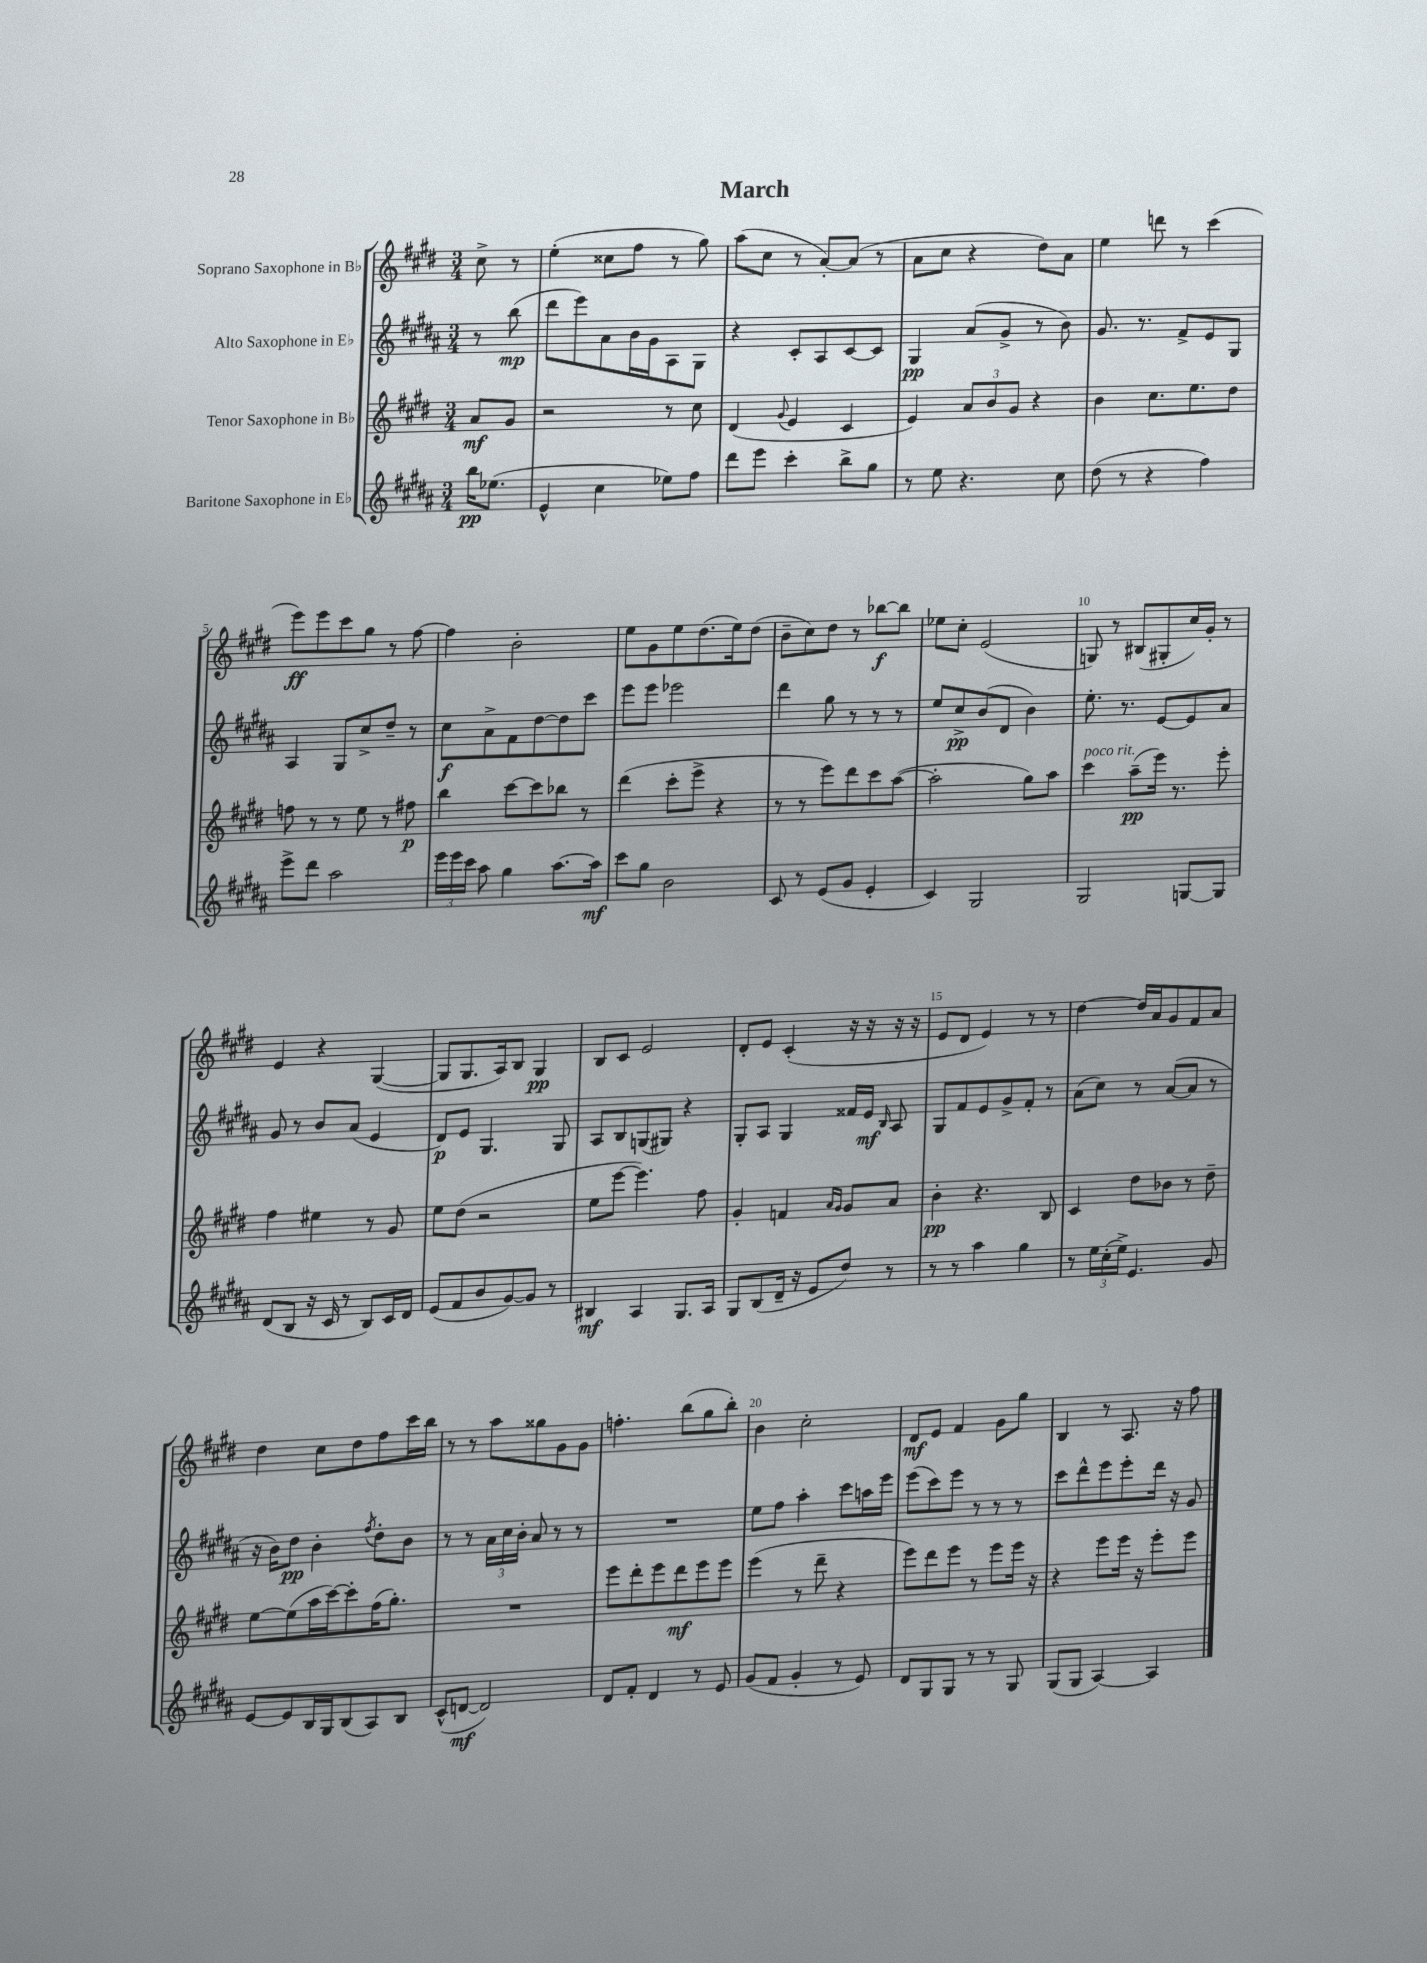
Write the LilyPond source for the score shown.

\header { title = "March" }
<<
\new StaffGroup <<
\new Staff = "s0" \with { instrumentName = "Soprano Saxophone in Bb" } {
    \clef treble \key e \major \numericTimeSignature \time 3/4 \partial 4
    \autoBeamOff cis''8-> r8 |
    e''4-.( cisis''8[ fis''8] r8 gis''8) |
    a''8[( cis''8] r8 a'8[~-.) a'8]( r8 |
    a'8[ cis''8] r4 dis''8[) a'8] |
    e''4 d'''8 r8 cis'''4( |
    e'''8[\ff) e'''8 cis'''8 gis''8] r8 fis''8~ |
    fis''4 b'2-. |
    e''8[ gis'8 e''8 dis''8.( e''16) dis''8]( |
    b'8[-- cis''8) dis''8] r8 bes''8[~\f bes''8] |
    ees''8[ cis''8]-. e'2( |
    g8) r8 bis8[( gis8-. cis''16) gis'16]-. r8 |
    e'4 r4 gis4~( |
    gis8[ gis8. a16) b8] gis4\pp |
    b8[ cis'8] e'2 |
    dis'8[-. e'8] cis'4-.( r16 r16 r16 r16 |
    e'8[ dis'8] e'4) r8 r8 |
    dis''4~ dis''16[ a'16 gis'8 fis'8 a'8] |
    dis''4 cis''8[ dis''8 fis''8 cis'''16 b''16] |
    r8 r8 a''8[ gisis''8 gis'8 gis'8] |
    f''4.-. b''8[( gis''8 b''8]-.) |
    b'4 cis''2-. |
    dis'8[\mf e'8] fis'4 gis'8[ gis''8] |
    b4 r8 a8. r16 fis''8 \bar "|." |
}
\new Staff = "s1" \with { instrumentName = "Alto Saxophone in Eb" } {
    \clef treble \key b \major \numericTimeSignature \time 3/4 \partial 4
    \autoBeamOff r8 b''8\mp( |
    dis'''8[ e'''8) ais'8 b'16 gis'16 ais8 gis8] |
    r4 cis'8[-. ais8 cis'8~ cis'8] |
    gis4\pp ais'8[( gis'8]-> r8 b'8) |
    gis'8. r8. fis'8[-> e'8 gis8] |
    ais4 gis8[ cis''8-> dis''8]-- r8 |
    cis''8[\f ais'8-> fis'8 dis''8~ dis''8 cis'''8] |
    e'''8[ e'''8] ees'''2 |
    dis'''4 gis''8 r8 r8 r8 |
    e''8[ cis''8->\pp b'8( dis'8] b'4) |
    e''8.-. r8. e'8[~ e'8 ais'8] |
    gis'8 r8 b'8[ ais'8]( e'4 |
    dis'8[\p) e'8] gis4. gis8 |
    ais8[ b8 g8( gis8]) r4 |
    gis8[-. ais8] gis4 fisis'16[ e'16]\mf \grace { b16 } ais8 |
    gis8[ fis'8 e'8 gis'8-> fis'8]-. r8 |
    ais'8[( cis''8]) r8 ais'8[~( ais'8] r8 |
    r16 b'16[) dis''8]\pp b'4-. \acciaccatura { fis''8 } dis''8[-. b'8] |
    r8 r8 \tuplet 3/2 { ais'16[ cis''16 b'16]-. } ais'8 r8 r8 |
    R2. |
    e''8[ fis''8] ais''4-. cis'''8[ a''16 e'''16] |
    e'''8[( cis'''8) e'''8] r8 r8 r8 |
    cis'''8[ dis'''8-^ e'''8 e'''8-. dis'''16] r16 gis'8 \bar "|." |
}
\new Staff = "s2" \with { instrumentName = "Tenor Saxophone in Bb" } {
    \clef treble \key e \major \numericTimeSignature \time 3/4 \partial 4
    \autoBeamOff a'8[\mf gis'8] |
    r2 r8 cis''8 |
    dis'4( \appoggiatura { gis'8 } e'4 cis'4 |
    e'4) \tuplet 3/2 { a'8[ b'8 gis'8] } r4 |
    b'4 cis''8.[ e''8. dis''8] |
    f''8 r8 r8 e''8 r8 fis''8\p |
    b''4 cis'''8[~ cis'''8 bes''8] r8 |
    dis'''4( cis'''8[-. e'''8]-> r4 |
    r8 r8 e'''8[) dis'''8 cis'''8 a''8]~( |
    a''2-. gis''8[) a''8] |
    cis'''4^\markup { \italic "poco rit." } a''8[--\pp( e'''16]) r8. e'''8-. |
    fis''4 eis''4 r8 gis'8 |
    e''8[ dis''8]( r2 |
    e''8[ e'''8]~ e'''4.) fis''8 |
    gis'4-. f'4 \grace { a'16[ gis'16] } gis'8[ a'8] |
    b'4-.\pp r4. b8 |
    cis'4 dis''8[ bes'8] r8 dis''8-- |
    e''8[~ e''8( a''16 cis'''16~) cis'''8-. fis''16( gis''8.]-.) |
    R2. |
    e'''8[ dis'''8-. e'''8 dis'''8\mf e'''8 e'''8] |
    e'''4( r8 dis'''8-- r4 |
    e'''8[) dis'''8 e'''8] r8 e'''8[ e'''16] r16 |
    r4 e'''8[ e'''16] r16 e'''8[-. e'''8] \bar "|." |
}
\new Staff = "s3" \with { instrumentName = "Baritone Saxophone in Eb" } {
    \clef treble \key b \major \numericTimeSignature \time 3/4 \partial 4
    \autoBeamOff b''16[\pp ees''8.]( |
    e'4-^ cis''4 ees''8[) fis''8] |
    dis'''8[ e'''8] cis'''4-. b''8[-> gis''8] |
    r8 e''8 r4. cis''8 |
    dis''8( r8 r4 fis''4) |
    e'''8[-> dis'''8] ais''2 |
    \tuplet 3/2 { e'''16[ e'''16 cis'''16] } ais''8 gis''4 ais''8.[~ ais''16]\mf |
    cis'''8[ gis''8] b'2 |
    cis'8 r8 e'8[( gis'8] e'4-. |
    cis'4) gis2 |
    gis2 g8[~ g8] |
    dis'8[( b8] r16 cis'16 r8 b8[) cis'16 dis'16] |
    e'8[( fis'8 b'8 gis'8~) gis'8] r8 |
    bis4\mf ais4 gis8.[ ais16] |
    gis8[ b8( dis'16]-- r16 e'8[ dis''8]) r8 |
    r8 r8 ais''4 gis''4 |
    r8 \tuplet 3/2 { e''16[ cis''16-.( e''16]->) } e'4. gis'8 |
    e'8[~ e'8 b16 gis16 b8( ais8) b8] |
    cis'8[-^( d'8]~\mf d'2) |
    dis'8[ fis'8]-. dis'4 r8 e'8 |
    gis'8[( fis'8] gis'4-. r8 e'8) |
    dis'8[ gis8 gis8] r8 r8 gis8 |
    gis8[( gis8] ais4~) ais4 \bar "|." |
}
>>
>>
\layout { \context { \Score \override BarNumber.break-visibility = ##(#f #t #t) barNumberVisibility = #(every-nth-bar-number-visible 5) } }
